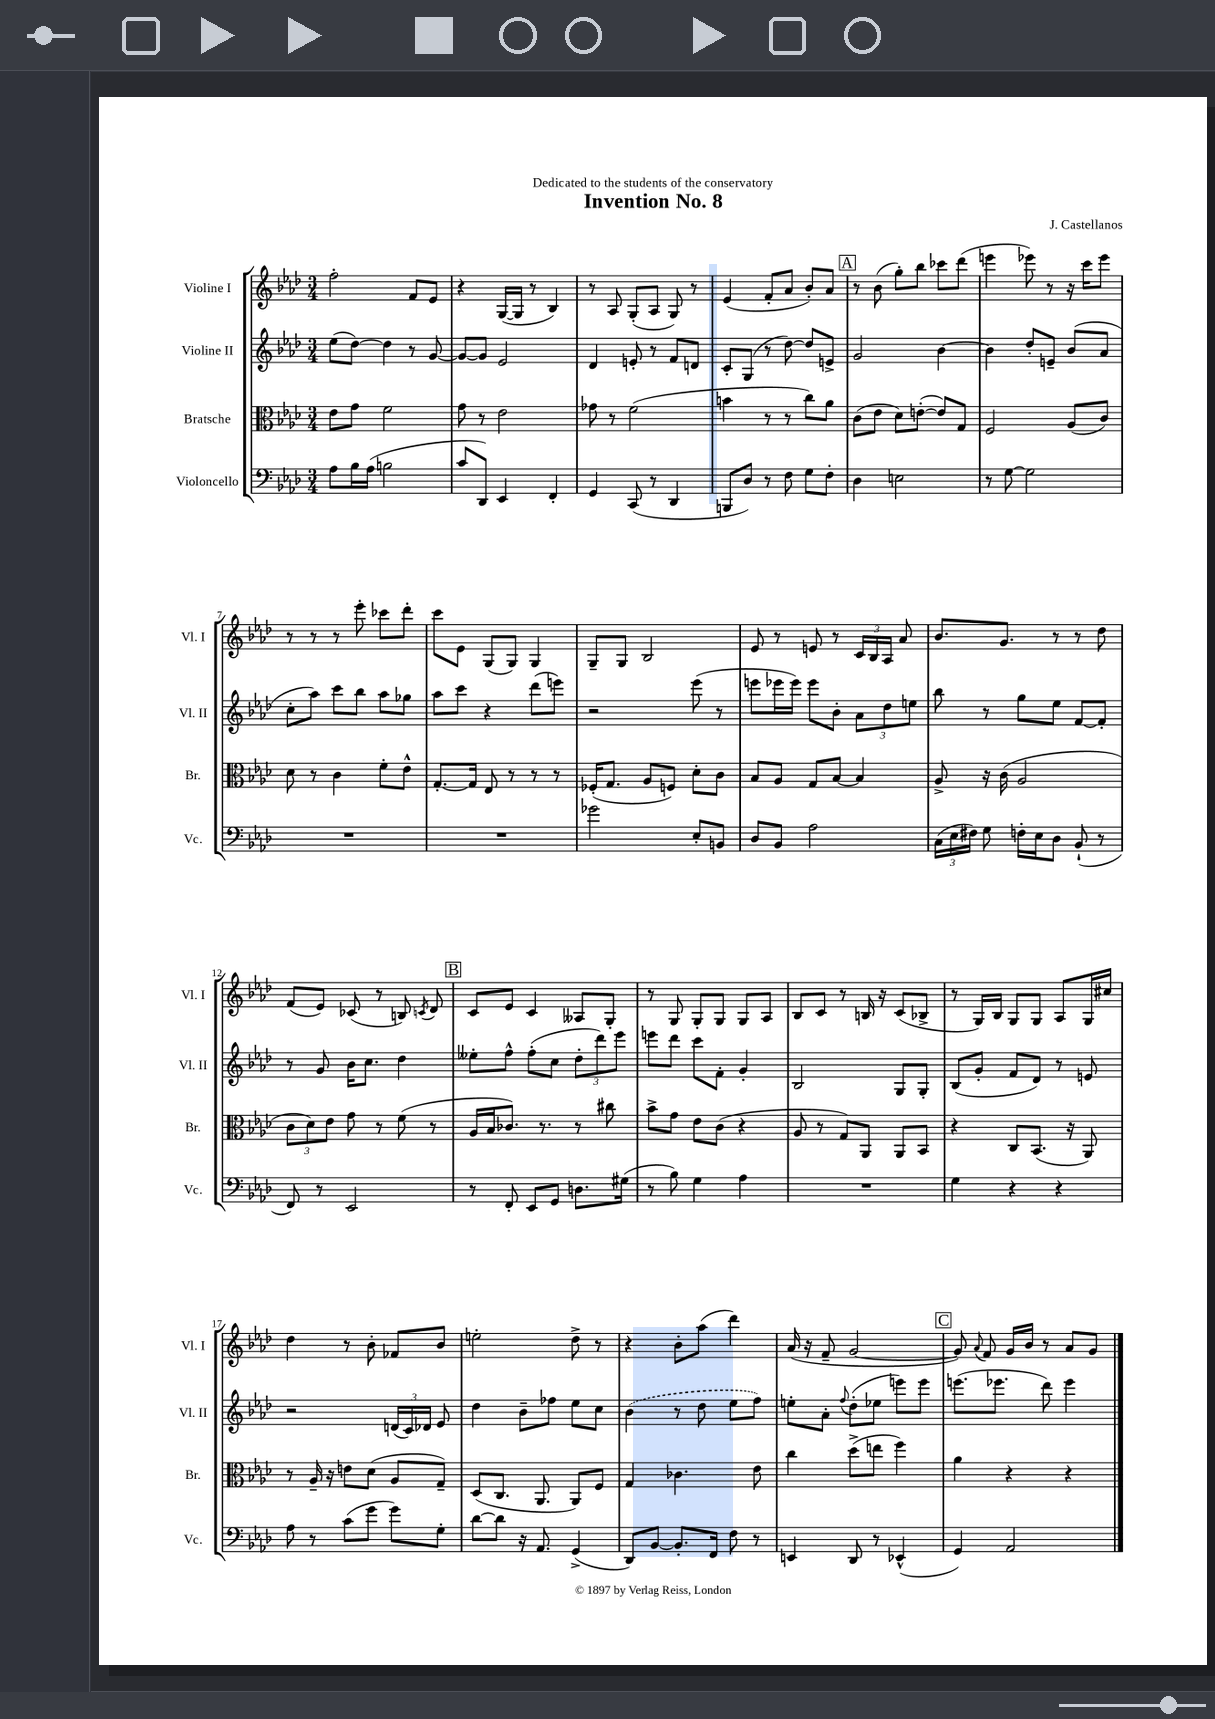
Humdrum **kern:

**kern	**kern	**kern	**kern
*part4	*part3	*part2	*part1
*staff4	*staff3	*staff2	*staff1
*I"Violoncello	*I"Bratsche	*I"Violine II	*I"Violine I
*I'Vc.	*I'Br.	*I'Vl. II	*I'Vl. I
*clefF4	*clefC3	*clefG2	*clefG2
*k[b-e-a-d-]	*k[b-e-a-d-]	*k[b-e-a-d-]	*k[b-e-a-d-]
*M3/4	*M3/4	*M3/4	*M3/4
=1	=1	=1	=1
8A-\L	8e-\L	(8ee-\L	2ff'\
16B-\L	8g\J	[8dd-\J)	.
(16A-\JJ	.	.	.
2Bn\	2f\	4dd-\]	.
.	.	8r	8f/L
.	.	[8g/	8e-/J
=2	=2	=2	=2
8c/L	8g\	8g/L_	4r
8DD-/J)	8r	8g/J]	.
4EE-/	2e-\	2e-/	([16G/LL
.	.	.	16G/JJ]
.	.	.	8r
4FF'/	.	.	4B-/)
=3	=3	=3	=3
4GG/	8g-X\	4d-/	8r
.	8r	.	8A-/
(8CC/	(2f\	8en'/	(8G'/L
8r	.	8r	8A-/J
4DD-/	.	8f/L	8G/)
.	.	8dn/J	8r
=4	=4	=4	=4
8BBBn/L	4bn\	8c'/L	(4e-/
8D-/J)	.	(8G/J	.
8r	8r	8r	8f'/L
8F\	8r	[8dd-\)	8a-/J
8G\L	8cc\L)	8dd-/L]	8b-'/L)
8F'\J	8a-\J	8en^/J	8a-/J
!!LO:REH:place=s1:t=A
=5	=5	=5	=5
4D-\	(8c\L	2g/	8r
.	8e-\J	.	(8b-\
2En\	8d-\L)	.	8gg'\L)
.	([8en'\J	.	8bb-\J
.	8e/L])	[4b-\	8ccc-X\L
.	8G/J	.	(8ddd-\J
=6	=6	=6	=6
8r	2F/	4b-\]	4eeen\
[8G\	.	.	.
2G\]	.	8dd-'/L	8eee-X\)
.	.	8en~/J	8r
.	(8A-/L	(8b-/L	16r
.	.	.	16ccc\KL
.	8c/J)	8a-/J	8eee-\J
!!LO:LB:g=z
=7	=7	=7	=7
2.r	8d-\	8cc'\L	8r
.	8r	8aa-\J)	8r
.	4c\	8ccc\L	8r
.	.	8bb-\J	8eee-'\
.	8f'\L	8aa-\L	8ccc-X\L
.	8e-^^\J	8gg-X\J	8ddd-'\J
=8	=8	=8	=8
2.r	[8.G'/L	8aa-\L	8ccc\L
.	.	8ccc\J	8e-\J
.	16G/Jk]	.	.
.	8E-/	4r	(8G/L
.	8r	.	8G/J)
.	8r	(8ddd-\L	4G/
.	8r	8eeen\J)	.
=9	=9	=9	=9
2g-X\	(16F-X'/KL	2r	8G~/L
.	8.G/J	.	.
.	.	.	8G/J
.	8A-/L	.	2B-/
.	8Fn/J)	.	.
8E-'/L	8d-'\L	(8eee-\	.
8BBn/J	8c\J	8r	.
=10	=10	=10	=10
8D-/L	8B-/L	8eeen\L	8e-/
8BB-/J	8A-/J	16eee-X\L	8r
.	.	16eee-\JJ)	.
2A-\	8G/L	8eee-\L	8en/
.	[8B-/J	8b-'\J	8r
.	4B-/]	12a-\L	24c/LL
.	.	.	24B-/
.	.	12dd-\	24A-/JJ
.	.	.	8a-/
.	.	12een\J	.
=11	=11	=11	=11
(24C\LL	8A-^/	8bb-\	8.b-/L
24E-\	.	.	.
24F#X\JJ)	.	.	.
8G\	16r	8r	.
.	(16c\	.	8.g/J
16Fn'\LL	2A-/	8gg\L	.
16E-\J	.	.	.
8D-\J	.	8ee-\J	8r
(8BB-`/	.	[8f/L	8r
8r	.	8f'/J]	8dd-\
!!LO:LB:g=z
=12	=12	=12	=12
8FF/)	12c\L	8r	(8f/L
.	12d-\)	.	.
8r	.	8g/	8e-/J)
.	12e-\J	.	.
2EE-/	8g\	16b-\KL	(8c-X/
.	.	8.cc\J	.
.	8r	.	8r
.	(8f\	4dd-\	8Bn/)
.	.	.	8qcn/
.	8r	.	8d-/
!!LO:REH:place=s1:t=B
=13	=13	=13	=13
8r	16A-/LL	8ee--X'\L	8c/L
.	16B-/J	.	.
8FF'/	8.c-X/J)	8ff^^\J	8e-/J
8EE-/L	.	(8ff'\L	4c/
.	8.r	.	.
8GG/J	.	8cc\J	.
8.Dn\L	8r	12dd-'\L	8A--X/L
.	.	12ddd-\)	.
.	8cc#X\	.	8G'/J
.	.	12eee-\J	.
(16G#X\Jk	.	.	.
=14	=14	=14	=14
8r	8b-^\L	8eeen\L	8r
8B-\)	8g\J	8ddd-\J	8G/
4G\	8e-\L	8ccc\L	8G'/L
.	(8c\J	8f'\J	8G/J
4A-\	4r	4g'/	8G/L
.	.	.	8A-/J
=15	=15	=15	=15
2.r	8A-/	2B-/	8B-/L
.	8r	.	8c/J
.	8G/L)	.	8r
.	8AA-/J	.	16Bn/
.	.	.	16r
.	8AA-/L	8G/L	(8c/L
.	8BB-/J	8G'/J	8B-X^/J
=16	=16	=16	=16
4G\	4r	(8B-/L	8r
.	.	8g'/J	16G/LL)
.	.	.	16B-/JJ
4r	8C/L	8f/L	8G/L
.	(8.BB-/J	8d-/J)	8G/J
4r	.	8r	8A-/L
.	16r	.	.
.	8AA-/)	8en/	16G/L
.	.	.	16cc#X/JJ
!!LO:LB:g=z
=17	=17	=17	=17
8A-\	8r	2r	4dd-\
8r	16A-~/	.	.
.	16r	.	.
(8c\L	8en\L	.	8r
8g\J	(8d-\J	.	8b-'\
8g\L)	8A-/L	(24dn/LL	8f-X/L
.	.	24c/)	.
.	.	24d-X/JJ	.
8G'\J	8G~/J)	8e-/	8b-/J
=18	=18	=18	=18
[8d-\L	(8D-/L	4dd-\	2een'\
8d-\J]	8.C/J	.	.
16r	.	8b-~\L	.
8.AA-/	8.AA-/	.	.
.	.	8ff-X\J	.
(4GG^/	8AA-/L)	8ee-\L	8dd-^\
.	8F/J	8cc\J	8r
=19	=19	=19	=19
8DD-/L)	4G/	(4b-\	4r
[8BB-/J	.	.	.
8.BB-'/L]	4.c-X\	8r	8b-'\L
.	.	8dd-\	(8aa-\J
16FF/Jk	.	.	.
8F\	.	8ee-\L	4ddd-\)
8r	8e-\	8ff\J)	.
=20	=20	=20	=20
4EEn/	4cc\	8een'\L	(16a-/
.	.	.	16r
.	.	8a-'\J	8f~/
.	.	8qqff/	.
8DD-/	(8dd-^\L	(8dd-'\L	[2g/
8r	8een\J	8ee-X\J	.
(4EE-X^^/	4ff\)	8eeen\L)	.
.	.	8eee\J	.
!!LO:REH:place=s1:t=C
=21	=21	=21	=21
4GG/)	4a-\	(8.eeen\L	8g/])
.	.	.	8qqa-/
.	.	.	8f/
.	.	8.eee-X\J	.
2AA-/	4r	.	16g/LL
.	.	.	16b-/JJ
.	.	8ddd-\)	8r
.	4r	4eee-\	8a-/L
.	.	.	8g/J
==	==	==	==
*-	*-	*-	*-
